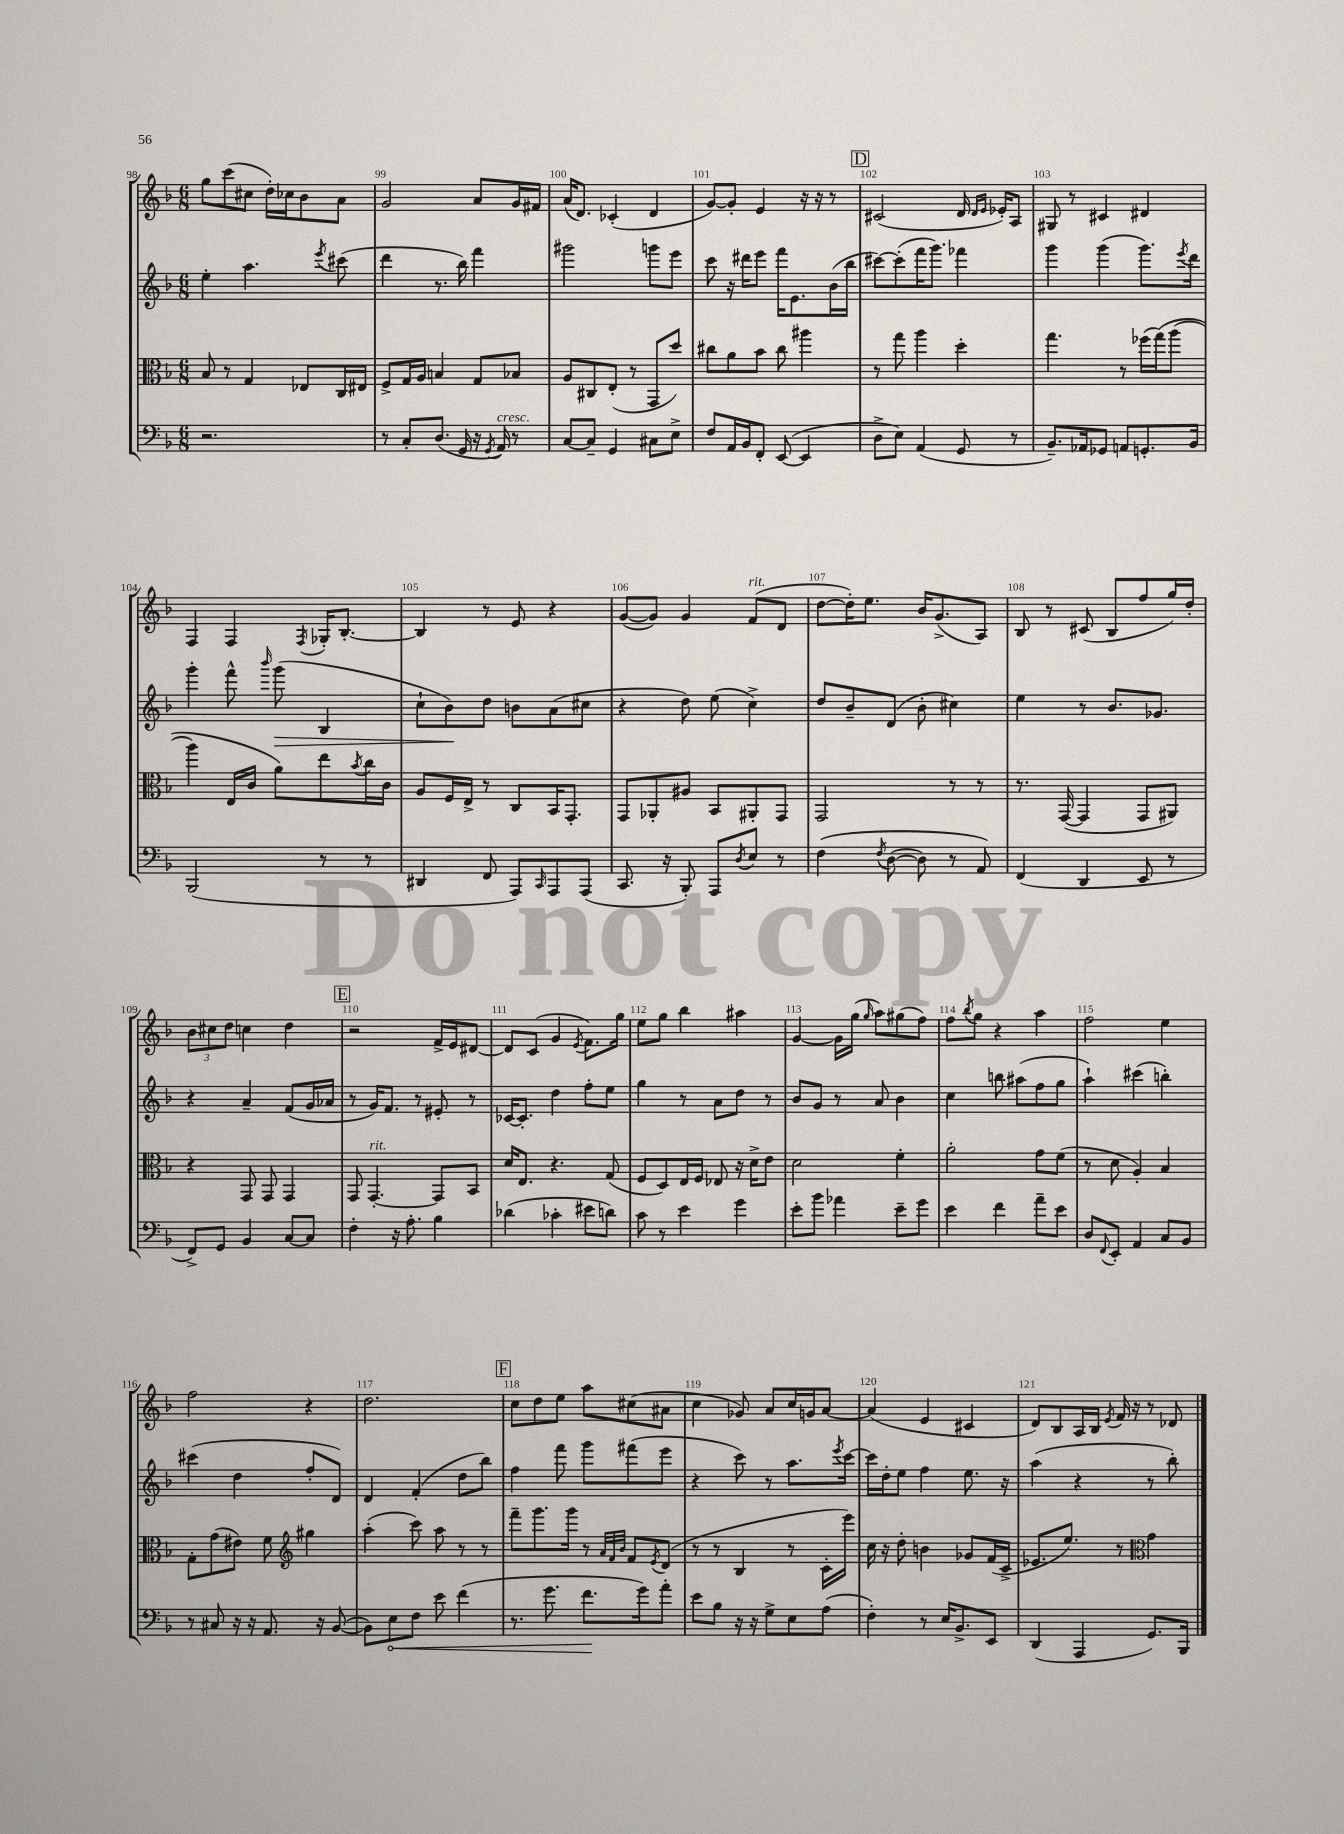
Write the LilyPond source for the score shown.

<<
\new StaffGroup <<
\new Staff = "s0" {
    \clef treble \key f \major \numericTimeSignature \time 6/8
    g''8 c'''8( cis''8 d''16-.) ces''16 bes'8 a'8 |
    g'2 a'8 g'16 fis'16 |
    a'16( d'8.) ces'4-.( d'4 |
    g'8~) g'8-. e'4 r16 r16 r8 |
    \mark \markup { \box "D" } cis'2( d'16 \grace { d'16 e'16 } ees'16-.) a8 |
    gis8 r8 cis'4 dis'4 |
    f4 f4 \acciaccatura { f8 } ges16-. bes8.~-. |
    bes4 r8 e'8 r4 |
    g'8~( g'8) g'4 f'8^\markup { \italic "rit." }( d'8 |
    d''8~ d''16-.) e''8. bes'16 g'8.->( a8) |
    bes8 r8 cis'8( bes8 f''8 g''16) d''16-. |
    \tuplet 3/2 { bes'8 cis''8 d''8 } c''4 d''4 |
    \mark \markup { \box "E" } r2 f'16-> e'16 dis'8~ |
    dis'8 c'8( g'4 \acciaccatura { e'8 } f'8.) g''16 |
    e''8 g''8 bes''4 ais''4 |
    g'4~ g'16 g''16( \grace { g''16 } a''8) gis''8( f''8) |
    f''8 \acciaccatura { bes''8 } g''8 r4 a''4 |
    f''2 e''4 |
    f''2 r4 |
    d''2. |
    \mark \markup { \box "F" } c''8 d''8 e''8 a''8 cis''8( ais'8 |
    c''4 ges'8) a'8 c''16 g'16 a'8~ |
    a'4( e'4 cis'4 |
    d'8) bes8 a16 bes16 \acciaccatura { e'8 } f'16 r16 r8 des'8 \bar "|." |
}
\new Staff = "s1" {
    \clef treble \key f \major \numericTimeSignature \time 6/8
    e''4-. a''4. \acciaccatura { e'''8 } cis'''8( |
    d'''4 r8. bes''16) f'''4 |
    gis'''2 g'''8 e'''8 |
    c'''8 r16 dis'''16 e'''8 f'''16 e'8. bes'16( bes''16 |
    \mark \markup { \box "D" } cis'''8~) cis'''8-.( f'''16 g'''8.) fes'''4 |
    g'''4 g'''4( g'''8.) \acciaccatura { e'''8 } d'''16 |
    g'''4-. f'''8-^ \grace { bes'''16 } g'''8\>( bes4 |
    c''8-! bes'8\!) d''8 b'8 a'8( cis''8 |
    r4 d''8) e''8( c''4->) |
    d''8 bes'8-- d'8( bes'8-. cis''4) |
    e''4 r8 bes'8. ges'8. |
    r4 a'4-- f'8( g'16 aes'16 |
    \mark \markup { \box "E" } r8 g'16) f'8. r8 eis'8-. r8 |
    ces'16~ ces'8.-. d''4 f''8-. e''8 |
    g''4 r8 a'8 d''8 r8 |
    bes'8 g'8 r8 a'8 bes'4 |
    c''4 b''8 ais''8( f''8 g''8 |
    a''4-!) cis'''4( b''4-.) |
    cis'''4( d''4 f''8-. d'8) |
    d'4 f'4-.( d''8 bes''8) |
    \mark \markup { \box "F" } f''4 f'''8 g'''8 fis'''8( e'''8 |
    r4 c'''8) r8 a''8. \acciaccatura { e'''8 } c'''16~ |
    c'''16 d''16-. e''8 f''4 e''8. r16 |
    a''4( r4 r8 bes''8-.) \bar "|." |
}
\new Staff = "s2" {
    \clef alto \key f \major \numericTimeSignature \time 6/8
    bes8 r8 g4 ees8 c16 eis16 |
    f8-> g16 a16 b4 g8 bes8 |
    a8 cis8 e8-.( r8 g,8 d''8) |
    cis''8 a'8 bes'8 cis''8 ais''4 |
    \mark \markup { \box "D" } r8 g''8 a''4 d''4-. |
    g''4. r8 fes''16( g''16)\( a''8( |
    a''4) e16 c'16 a'8\) e''8 \acciaccatura { bes'8 } c''16 c'16 |
    a8 f16 e16-> r8 c8 bes,16 g,8.-. |
    g,8 aes,8-. ais8 bes,8 ais,8-. g,8 |
    g,2 r8 r8 |
    r8. g,16~( g,4 g,8 ais,8) |
    r4 g,8 g,8 g,4 |
    \mark \markup { \box "E" } g,8 g,4.~-.^\markup { \italic "rit." } g,8 bes,8 |
    d'16 e8. r4. g8( |
    f8 d8) e16 f16 ees8 r16 d'16-> e'8 |
    d'2 f'4-. |
    a'2-. g'8 f'8( |
    r8 d'8 a4-.) bes4 |
    g8-. g'8( eis'8) f'8 \clef treble gis''4 |
    a''4-.( c'''8) a''8 r8 r8 |
    \mark \markup { \box "F" } f'''8-- g'''8. g'''16 r8 \grace { a'32 f'32 bes'32 } f'8 \acciaccatura { e'8 } d'8( |
    r8 r8 bes4 r8 c'16-. e'''16) |
    c''16 r16 d''8-. b'4 ges'8 f'16( c'16-> |
    ees'8. e''8.) r8 \clef alto g'4 \bar "|." |
}
\new Staff = "s3" {
    \clef bass \key f \major \numericTimeSignature \time 6/8
    r2. |
    r8 c8-. d8.( g,16 r16 \acciaccatura { g,8 } a,16^\markup { \italic "cresc." }) r8 |
    c8~ c8-- g,4 cis8 e8-> |
    f8 a,16 bes,16 f,8-. e,8~( e,4 |
    \mark \markup { \box "D" } d8-> e8) a,4( g,8 r8 |
    bes,8.--) aes,16 ges,8 a,8 g,8.-. bes,16 |
    bes,,2( r8 r8 |
    dis,4 f,8 a,,8) \grace { c,16 } a,,8 a,,8( |
    c,8. r16 bes,,8-.) a,,8 \acciaccatura { d8 } e8 r8 |
    f4\( \acciaccatura { f8 } d8~( d8) r8 a,8\) |
    f,4( d,4 e,8 r8 |
    f,8->) g,8 bes,4 c8~ c8 |
    \mark \markup { \box "E" } f4-. r16 a8.-. bes4 |
    des'4( ces'4-. eis'8 d'8) |
    c'8 r8 e'4 g'4 |
    e'8-. bes'8 aes'4 e'8-- g'8 |
    e'4 f'4 a'8-- e'8 |
    d8 \appoggiatura { f,8 } e,8-. a,4 c8 bes,8 |
    r8 cis8 r16 r16 a,8. r16 bes,8~( |
    bes,8) \once \override Hairpin.circled-tip = ##t e8\< f8 e'8 f'4( |
    \mark \markup { \box "F" } r8. g'8. f'8.\! g'16) a'8-. |
    e'8 bes8 r16 r16 g8-> e8 a8( |
    f4-.) r8 e16 bes,8.-> e,8 |
    d,4( a,,4 g,8.) bes,,16 \bar "|." |
}
>>
>>
\layout { \context { \Score currentBarNumber = #98 \override BarNumber.break-visibility = ##(#f #t #t) barNumberVisibility = #all-bar-numbers-visible } }
